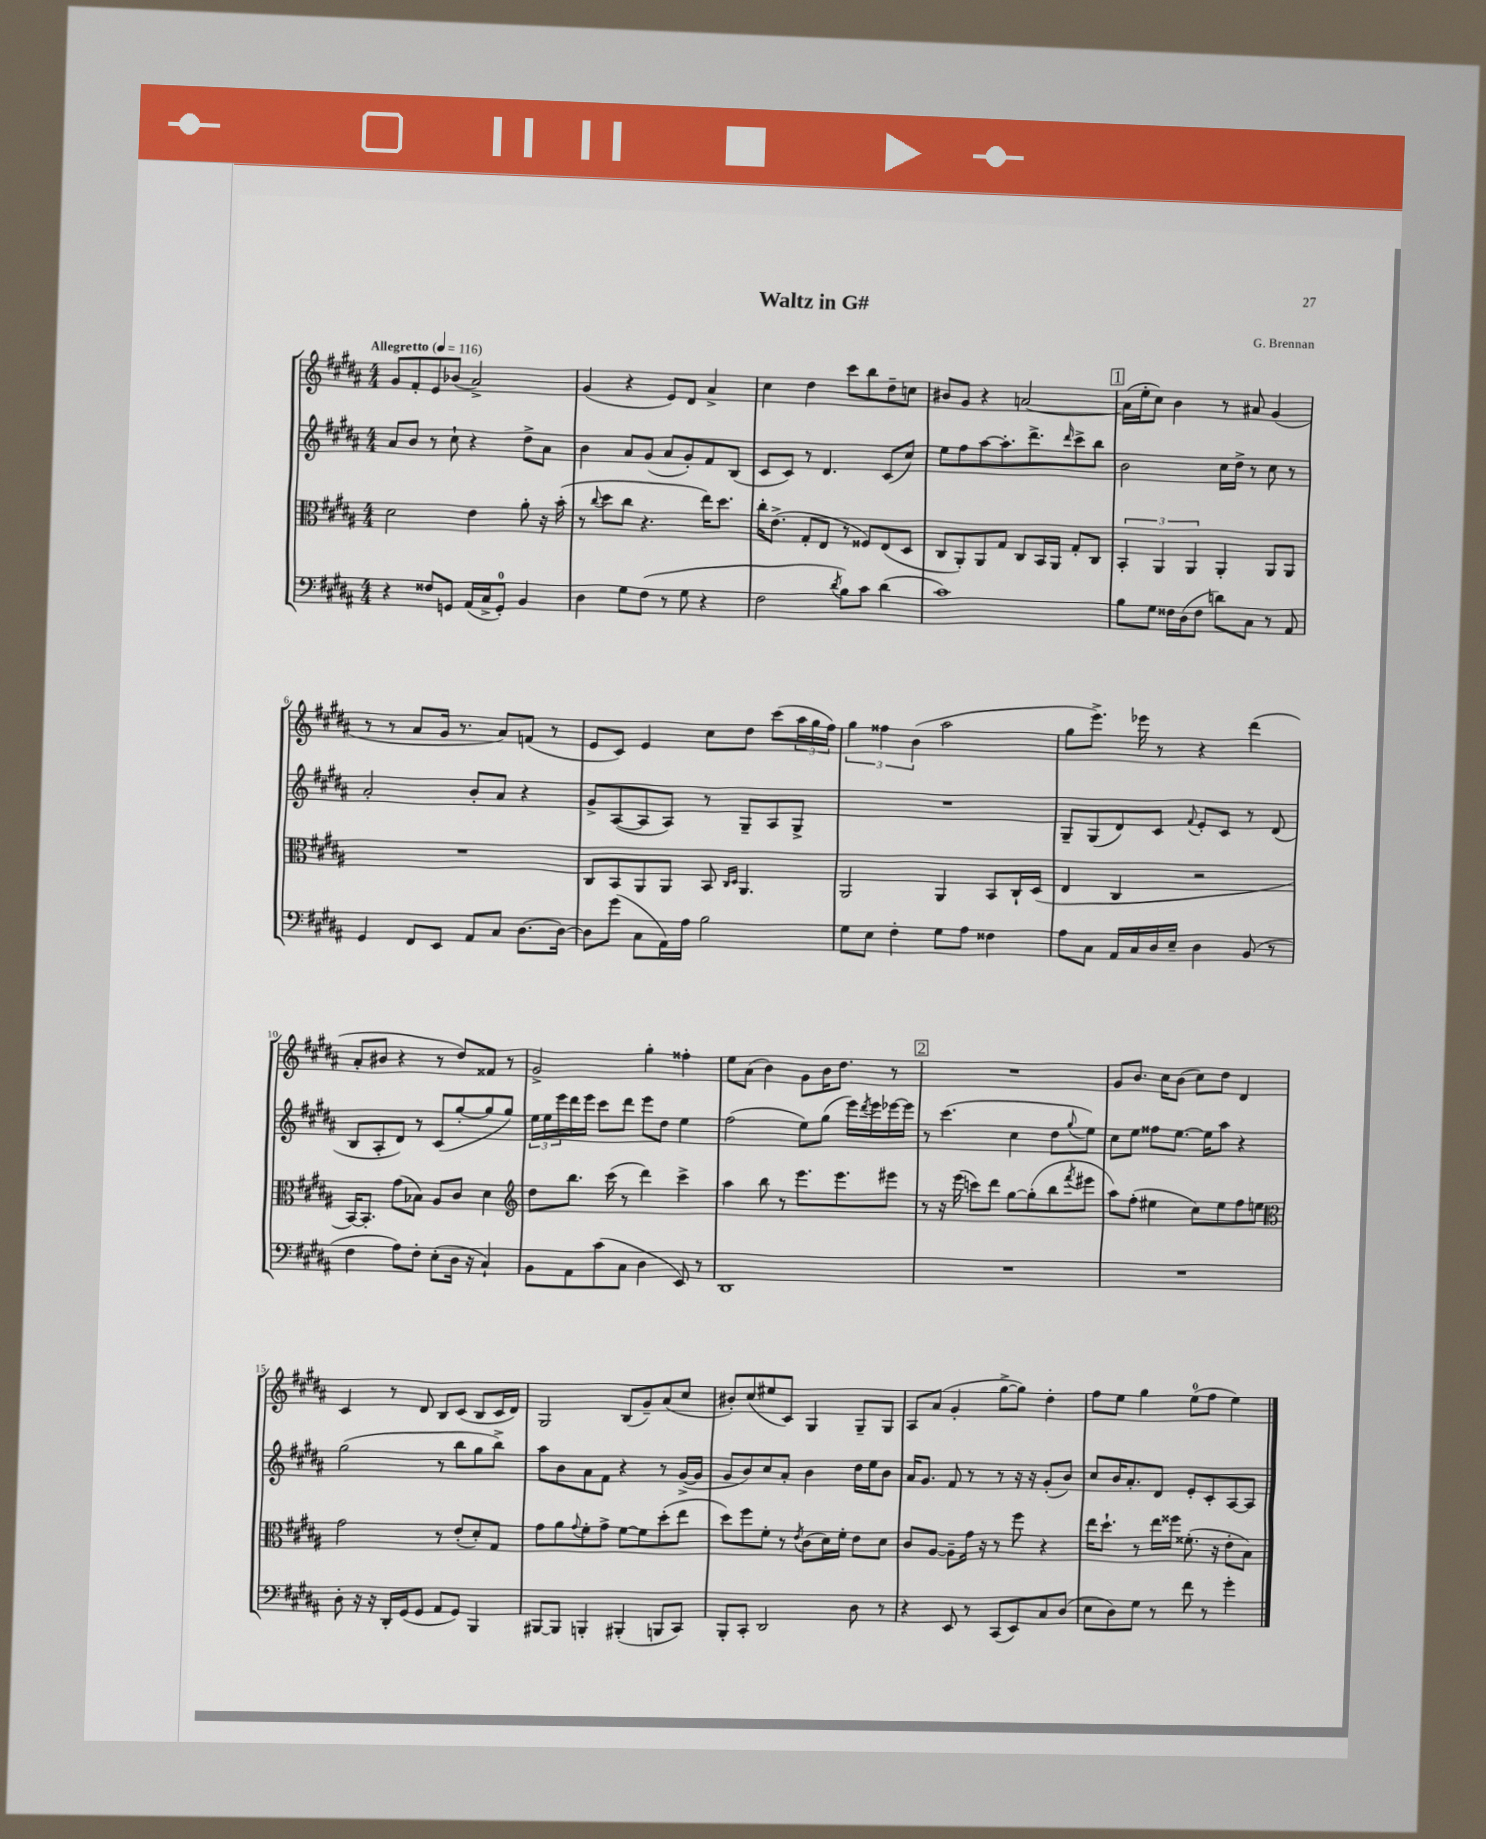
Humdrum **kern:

**kern	**kern	**kern	**kern
*part4	*part3	*part2	*part1
*staff4	*staff3	*staff2	*staff1
*clefF4	*clefC3	*clefG2	*clefG2
*k[f#c#g#d#a#]	*k[f#c#g#d#a#]	*k[f#c#g#d#a#]	*k[f#c#g#d#a#]
*M4/4	*M4/4	*M4/4	*M4/4
*MM116	*MM116	*MM116	*MM116
=1	=1	=1	=1
!	!	!	!LO:TX:a:B:t=Allegretto
4r	2d#\	8a#/L	8g#/L
.	.	8b/J	8f#'/
8F##X/L	.	8r	8e/
8GGn/J	.	8cc#`\	(8b-X/J
(16AA#/LL	4e\	4r	2a#^/)
16C#^/J	.	.	.
8GG'/J)	.	.	.
4BB/	8a#'\	8dd#^\L	.
.	16r	8a#\J	.
.	(16b'\	.	.
=2	=2	=2	=2
4D#\	8r	4b\	(4g#/
.	8qqcc#/	.	.
.	8dd#\L	.	.
8G#\L	8cc#\J	8a#/L	4r
(8F#\J	4.r	(8g#/J	.
8r	.	8a#/L	8e/L)
8G#\	.	8g#'/)	8d#/J
4r	16ee\KL)	8f#/	4a#^/
.	8.dd#\J	.	.
.	.	(8B/J	.
=3	=3	=3	=3
2F#\	16cc#'\KL	8c#/L	4cc#\
.	(8.e^\J	.	.
.	.	8c#/J)	.
.	8G#'/L	8r	4dd#\
.	8E/J	4.d#/	.
8qd#/	.	.	.
8B\L)	8r	.	8ccc#\L
8c#\J	8F##X/L)	.	8bb\
(4d#\	(8E/	(8c#/L	8dd#~\
.	8D#/J	8cc#/J)	8ccn\J
=4	=4	=4	=4
1c#)	8C#/L	8ee\L	8b#X/L
.	8AA#'/)	8ff#\	8g#/J
.	8AA#/	[8aa#\	4r
.	8G#/J	8.aa#'\]	.
.	8C#/L	.	[2an/
.	.	8.ddd#^\	.
.	16BB/L	.	.
.	16AA#/JJ	.	.
.	.	16qqddd#/	.
.	8G#'/L	8ccc#^\	.
.	8C#/J	8bb\J	.
!!LO:REH:place=s1:t=1
=5	=5	=5	=5
8B\L	6BB'/	2b\	(16a\LL]
.	.	.	16ee'\J
8G#\J	.	.	8cc#\J)
.	6AA#/	.	.
16F##X\LL	.	.	4b\
(16D#\J	.	.	.
.	6AA#/	.	.
8F##\J	.	.	.
8dn\L)	4AA#'/	16cc#\LL	8r
.	.	16dd#^\JJ	.
8C#\J	.	8r	8a#X/
8r	8AA#/L	8cc#\	(4g#/
8AA#/	8AA#/J	8r	.
!!LO:LB:g=z
=6	=6	=6	=6
4GG#/	1r	2a#'/	8r
.	.	.	8r
8FF#/L	.	.	8a#/L
8EE/J	.	.	16g#/Jk
.	.	.	8.r
8AA#/L	.	8b'/L	.
8C#/J	.	8a#/J	8a#/L)
[8.D#\L	.	4r	(8fn/J
.	.	.	8r
16D#\Jk_	.	.	.
=7	=7	=7	=7
8D#\L]	8C#/L	8g#^/L	8e/L
(8g#\J	8BB/	([8A#/	8c#/J)
8C#\L	8AA#/	8A#/]	4e/
16AA#\L)	8AA#/J	8A#/J)	.
16A#\JJ	.	.	.
2B\	8BB/	8r	8cc#\L
.	16qqC#/LL	.	.
.	16qqD#/JJ	.	.
.	4.AA#/	8G#~/L	8dd#\J
.	.	8A#/	(8ccc#\L
.	.	8G#^/J	24aa#\L
.	.	.	24gg#\
.	.	.	24ff#\JJ)
=8	=8	=8	=8
8G#\L	2AA#/	1r	6gg#\
8E\J	.	.	.
.	.	.	6ff##X\
4F#'\	.	.	.
.	.	.	(6b\
8G#\L	4AA#/	.	2aa#\
8A#\J	.	.	.
4F##X\	8BB/L	.	.
.	16C#`/L	.	.
.	(16D#/JJ	.	.
=9	=9	=9	=9
8A#\L	4E/	8G#~/L	8gg#\L
8C#\J	.	(8G#/	8.eee^\J)
16AA#/LL	4C#/	8d#/)	.
16C#/	.	.	16eee-X\
16D#/	.	8c#/J	8r
16E~/JJ	.	.	.
.	.	8qqf#/	.
4D#\	2r	8e'/L	4r
.	.	8c#/J	.
(8BB/	.	8r	(4ddd#\
8r	.	(8d#/	.
!!LO:LB:g=z
=10	=10	=10	=10
4F#\	[16BB/KL)	8B/L	8a#'/L
.	8.BB'/J]	.	.
.	.	8A#'/	8b#X/J
8A#\L)	(8g#\L	8d#/J)	4r
8F#'\J	8B-X\J)	8r	.
(8E'\L	8A#/L	(8c#/L	8r
16D#\Jk	8c#/J	[8gg#'/	8dd#/L)
16r	.	.	.
4C#`/)	4d#\	8gg#/]	8f##X/J
.	.	8gg#/J)	8r
=11	=11	=11	=11
*	*clefG2	*	*
8BB\L	8dd#\L	24ee\LL	2g#^/
.	.	24ee\	.
.	.	24eee\	.
8AA#\	8.bb\J	16ddd#\	.
.	.	16eee\JJ	.
(8c#\	.	8ccc#\L	.
.	(16ccc#\	.	.
8C#\J	8r	8ddd#\J	.
4D#\	4ddd#\)	8eee\L	4gg#'\
.	.	8dd#\J	.
8EE/)	4ccc#^\	4ee\	4ff##X'\
8r	.	.	.
=12	=12	=12	=12
1DD#	4aa#\	(2ff#\	8ee\L
.	.	.	(8a#\J
.	8bb\	.	4b\)
.	8r	.	.
.	8.eee\L	8ee\L)	8g#\L
.	.	(8gg#\J	16b\K
.	8.eee\	.	8.dd#\J
.	.	16eee\LL)	.
.	.	8qddd#/	.
.	.	16eee\	.
.	8eee#X\J	[16eee-X\	8r
.	.	16eee-\JJ]	.
!!LO:REH:place=s1:t=2
=13	=13	=13	=13
1r	8r	8r	1r
.	16r	(4.ccc#\	.
.	(16eee\	.	.
.	8cccn\L)	.	.
.	8ddd#\J	.	.
.	[8gg#\L	4cc#\	.
.	(8gg#'\]	.	.
.	8bb\	8dd#\L	.
.	8qfff#/	8qqgg#/	.
.	8eee#X\J	8ee\J)	.
=14	=14	=14	=14
1r	8aa#\L)	8cc#\L	8g#/L
.	(8ff#'\J	8ee\J	8.b/J
.	4ee#X\	8ff##X\L	.
.	.	.	16cc#\KL
.	.	[8.ee\J	(8b\J
.	8cc#\L)	.	8cc#\L)
.	.	16ee\KL]	.
.	8ee#\	8aa#\J	8dd#\J
.	8ff#\	4r	4d#/
.	8een\J	.	.
!!LO:LB:g=z
=15	=15	=15	=15
*	*clefC3	*	*
8D#'\	2g#\	(2gg#\	4c#/
16r	.	.	.
16r	.	.	.
16DD#'/LL	.	.	8r
(16GG#/J	.	.	.
8GG#/J	.	.	8d#/
8AA#/L	8r	8r	8B/L
8GG#/J)	(8e'/L	8bb\L	(8c#/J
4BBB/	8d#'/)	8gg#\	8B/L
.	8G#/J	8bb^\J)	16c#/L
.	.	.	16d#/JJ)
=16	=16	=16	=16
[8BBB#X/L	8g#\L	8aa#\L	2G#/
8BBB#/J]	8a#\	8b\	.
.	8qqg#/	.	.
4BBBn'/	8f#'\	8a#\	.
.	8g#^\J	8f#\J	.
(4BBB#X'/	[8f#\L	4r	(8B/L
.	8f#\]	.	8g#~/)
8BBBn/L	(8dd#'\	8r	(8a#/
8CC#/J)	8ee\J	([16g#^/LL	8cc#/J
.	.	16g#/JJ]	.
=17	=17	=17	=17
8BBB'/L	8dd#\L)	8g#/L	8b#X'/L)
8CC#'/J	8ff#\	8b/)	(8cc#/
2DD#/	8f#'\J	8cc#/	8ee#X/
.	8r	8a#'/J	8c#/J)
.	8qe/	.	.
.	(8c#\L	4b\	4G#/
.	16d#\L)	.	.
.	16f#'\JJ	.	.
8D#\	8e\L	16dd#\LL	8G#~/L
.	.	16ee\J	.
8r	8d#\J	8b\J	8G#/J
=18	=18	=18	=18
4r	8c#/L	16a#/KL	8A#/L
.	.	8.g#/J	.
.	[8A#/J	.	(8a#/J
8EE/	8A#~\L]	8f#/	4g#'/
8r	16g#\Jk	8r	.
.	16r	.	.
(8CC#/L	8r	8r	[8gg#^\L
8EE/)	8ff#\	16r	8gg#\J])
.	.	16r	.
8C#/	4r	(8g#'/L	4dd#'\
(8D#/J	.	8b/J)	.
=19	=19	=19	=19
8E\L	16ee\KL	8cc#/L	8ff#\L
.	8.dd#`\J	.	.
8D#\)	.	16b/K	8ee\J
.	.	8.a#'/	.
8G#\J	8r	.	4gg#\
8r	16ee\LL	8d#/J	.
.	16ff##X\JJ	.	.
8f#\	(8.f##X'\	8e'/L	(8ee\L
8r	.	8c#'/	8ff#\J
.	16r	.	.
4g#'\	8e'\L	[8A#/	4ee\)
.	8B\J)	8A#/J]	.
==	==	==	==
*-	*-	*-	*-
